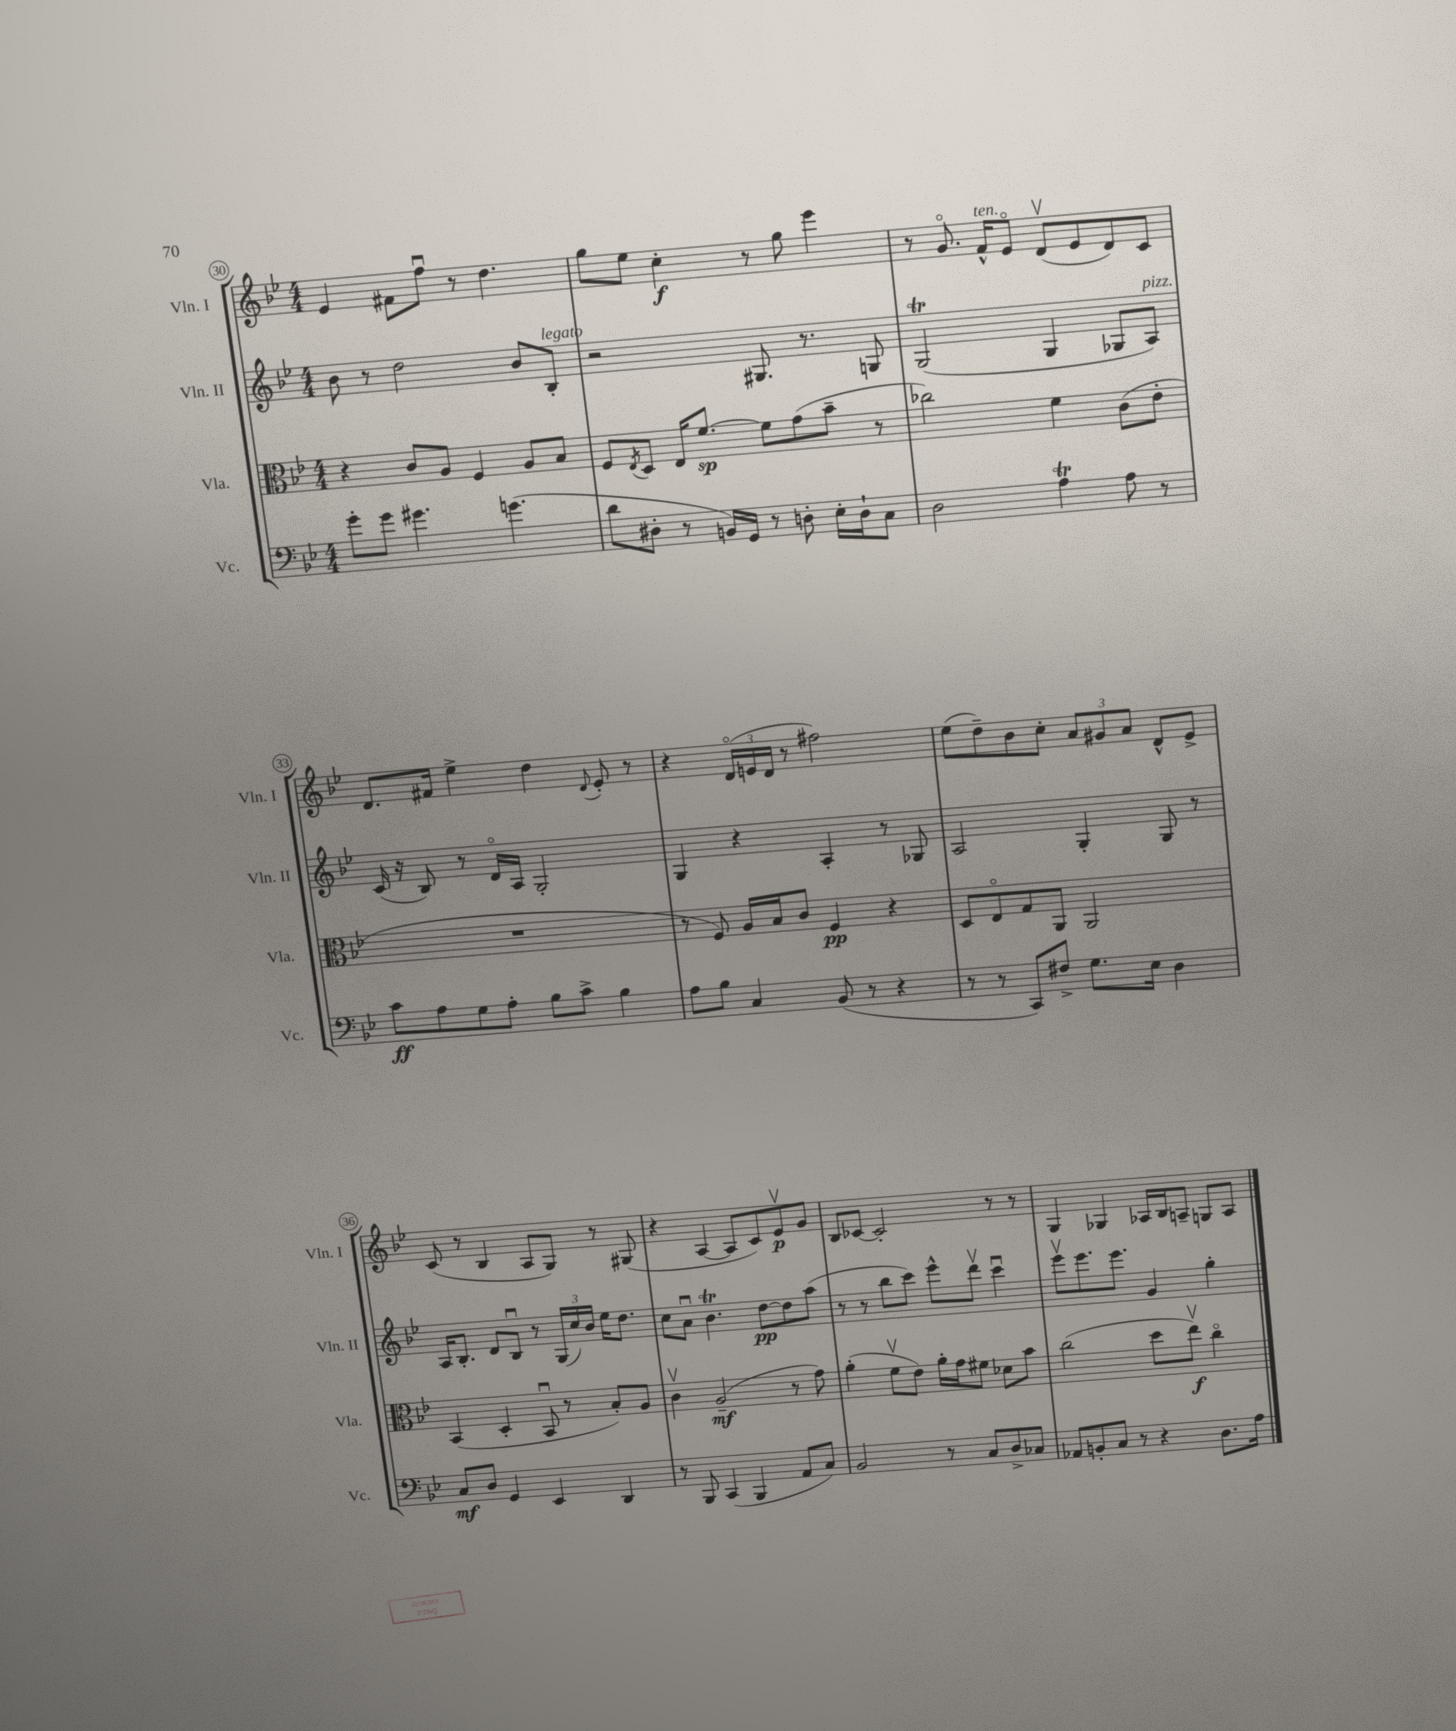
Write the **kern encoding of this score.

**kern	**kern	**kern	**kern
*staff4	*staff3	*staff2	*staff1
*clefF4	*clefC3	*clefG2	*clefG2
*k[b-e-]	*k[b-e-]	*k[b-e-]	*k[b-e-]
*M4/4	*M4/4	*M4/4	*M4/4
8g'	4r	8b-	4e-
8g	.	8r	.
4.g#	8c	2dd	8f#
.	8A	.	8ffu
.	4F	.	8r
(4.g	.	.	4.dd
.	8A	8b-	.
.	8B-	8B-'	.
=	=	=	=
8d	8F	2r	8gg
.	8qE-	.	.
8D#'	8D	.	8ee-
8r	16E-	.	4cc'
.	[8.f	.	.
16BB)	.	.	.
16GG	.	.	.
8r	8f]	8.G#	8r
8D'	(8g	.	8gg
.	.	8.r	.
16E-'	8b-~	.	4eee-
16D`	.	.	.
8C	8r	8G	.
=	=	=	=
2D	2cc-)	(2G	8r
.	.	.	8.go
.	.	.	16f^^
.	.	.	8e-o
4A	4f	4G	(8dv
.	.	.	8e-
8A	(8c	8G-	8d)
8r	8e-'	8A)	8c
=	=	=	=
8c	1r	(16c	8.d
.	.	16r	.
8A	.	8B-)	.
.	.	.	16f#
8G	.	8r	4ee-^
8A'	.	16do	.
.	.	16A	.
8B-	.	2G'	4dd
8c^	.	.	.
.	.	.	8qqd
4B-	.	.	8e-'
.	.	.	8r
=	=	=	=
8A	8r	4G	4r
8B-	8F)	.	.
4C	16A	4r	(24do
.	.	.	24e
.	16B-	.	.
.	.	.	24d
.	8c	.	8r
(8BB-	4F	4A'	2ff#)
8r	.	.	.
4r	4r	8r	.
.	.	8G-	.
=	=	=	=
8r	8D	2A	(8ee-
8r	8E-o	.	8dd~)
8CC)	8G	.	8b-
8F#^	8AA	.	8cc'
8.G	2AA	4G'	12a
.	.	.	12g#
.	.	.	12a
16E-	.	.	.
4D	.	8G	8d^^
.	.	8r	8e-^
=	=	=	=
8C	(4BB-	16A	(8c
.	.	8.B-'	.
8D	.	.	8r
4GG	4D'	8d	4B-
.	.	8B-u	.
4EE-	8BB-u	8r	8A
.	8r	(24G	8G)
.	.	24cc)	.
.	.	24b-	.
4DD	8B-')	16ee-	8r
.	.	8.dd	.
.	8A	.	(8G#
=	=	=	=
8r	4cv	8cc	4r
8BBB-	.	8au	.
(4CC	(2A~	4.b-	[4A
4BBB-	.	.	8A]
.	.	[8dd	8c)
8AA	8r	8dd]	8e-v
8C)	8g)	(8aa	8g
=	=	=	=
2BB-	(4a'	8r	8B-
.	.	8r	[8c-
.	8fv	8bb-	2c-']
.	8e-)	8ccc)	.
8r	16a'	8eee-^^	.
.	16g	.	.
8C	8f#	8dddv	.
8D^	8d-	4cccu	8r
8C-	8b-	.	8r
=	=	=	=
8AA-	(2cc	8eee-v	4G
8BB'	.	8.eee-	.
8C	.	.	4G-
.	.	8.eee-	.
8r	.	.	.
4r	8dd	4g	16A-
.	.	.	16B-
.	8ee-v)	.	8A~
8.D	4cco	4gg'	8G
.	.	.	8A
16A	.	.	.
==	==	==	==
*-	*-	*-	*-
